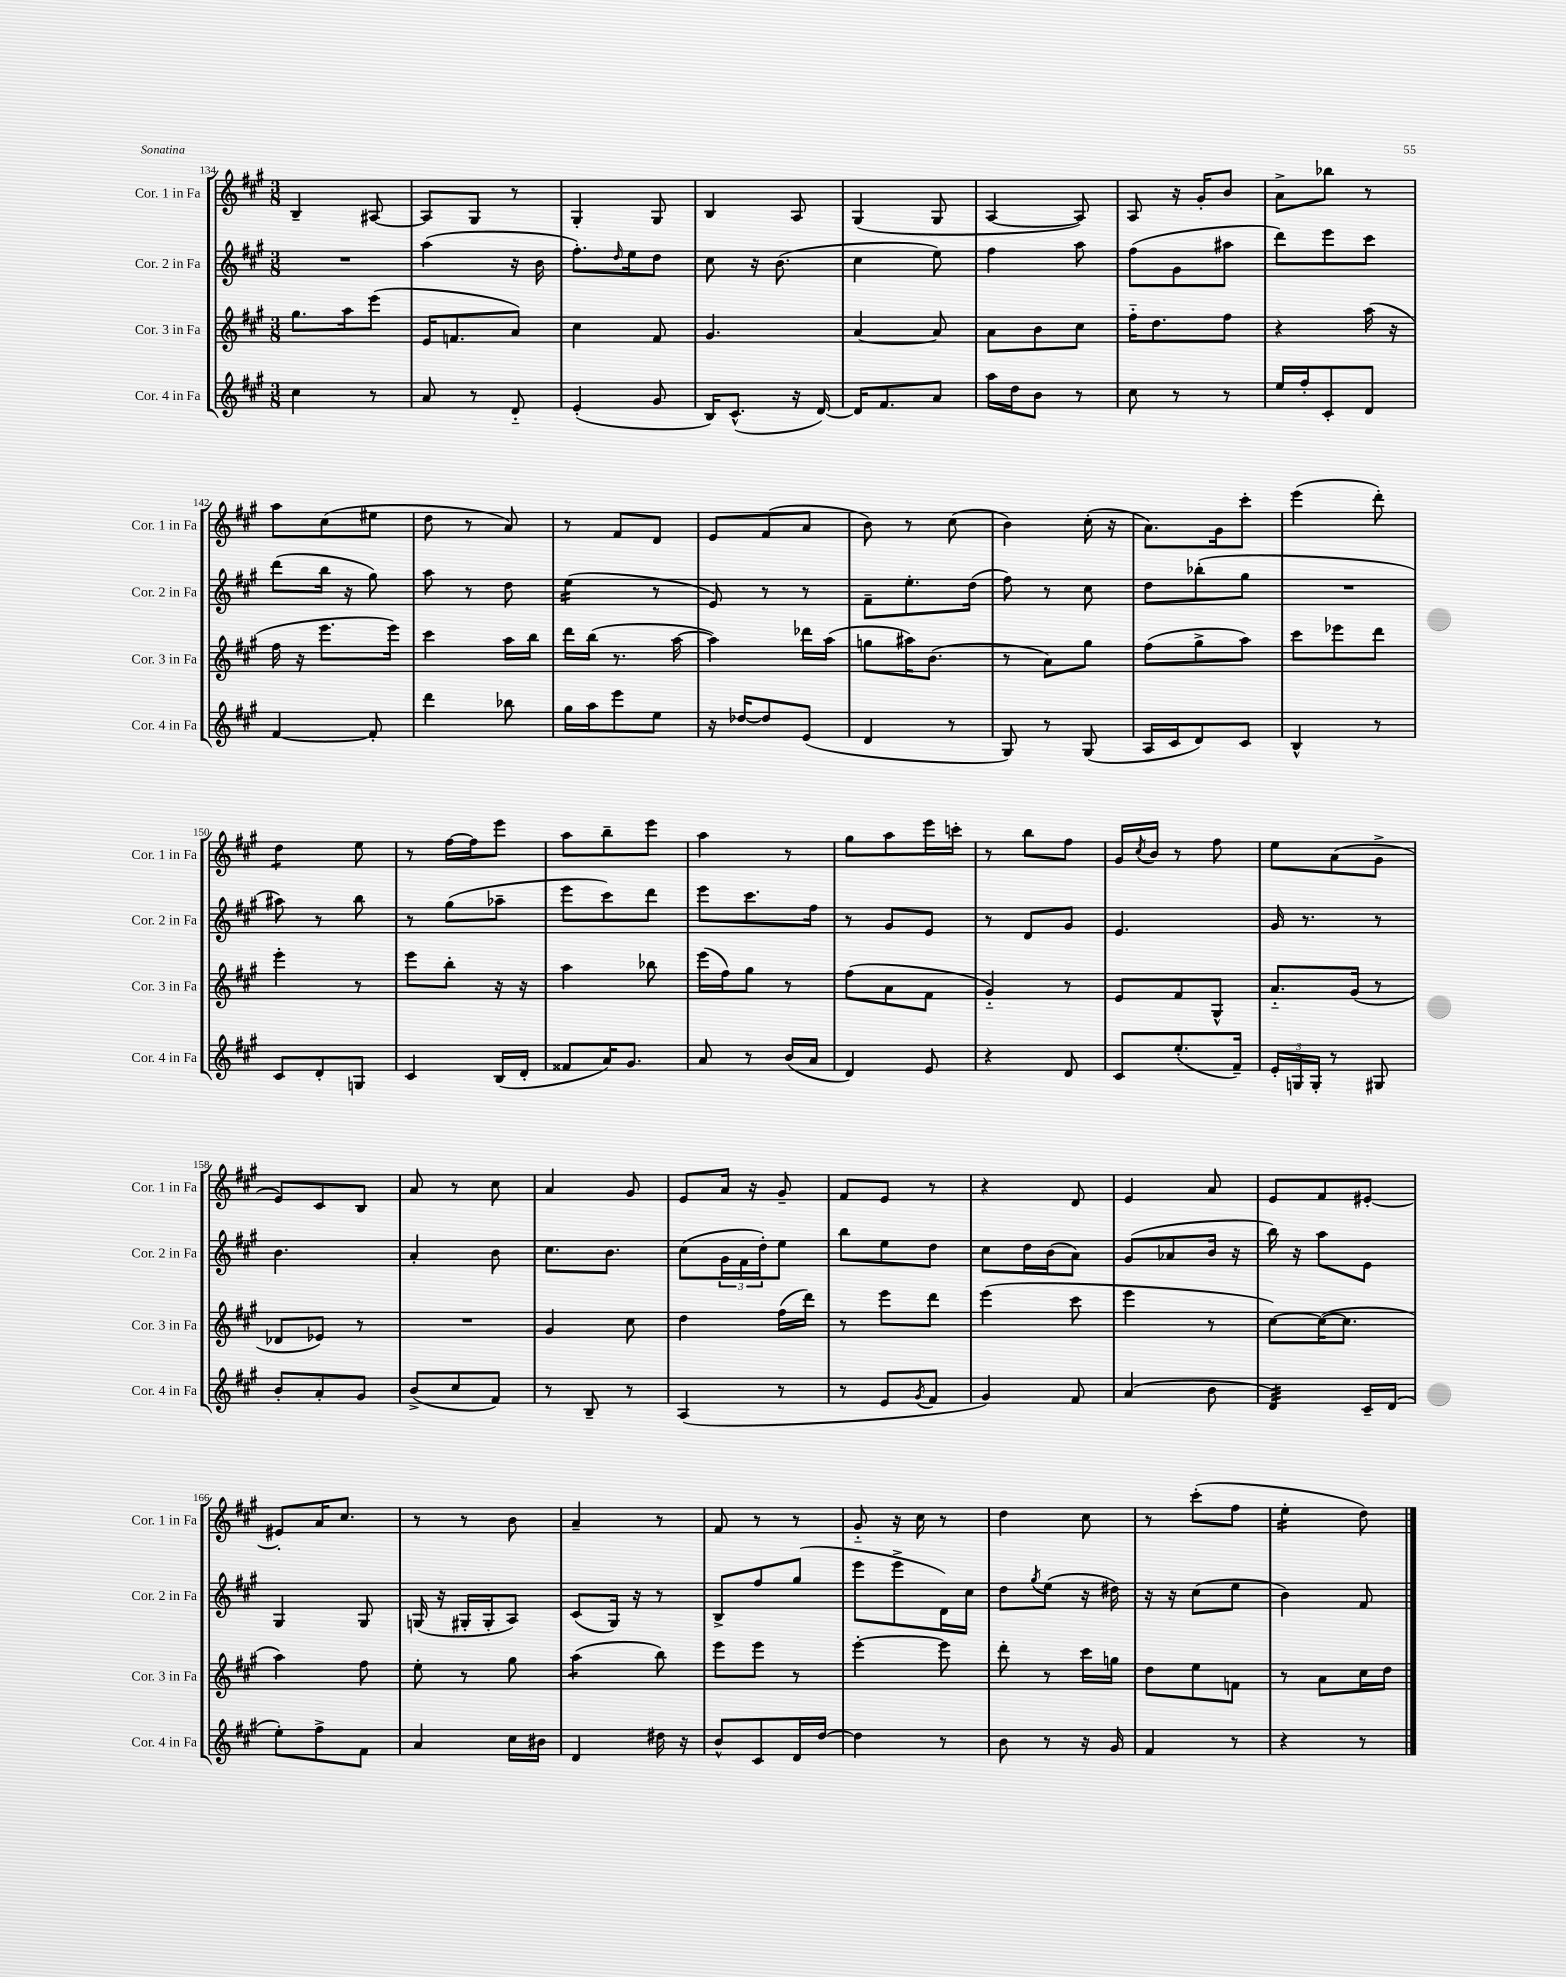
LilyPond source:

<<
\new StaffGroup <<
\new Staff = "s0" \with { instrumentName = "Cor. 1 in Fa" shortInstrumentName = "Cor. 1 in Fa" } {
    \clef treble \key a \major \numericTimeSignature \time 3/8
    b4-- ais8~ |
    ais8 gis8 r8 |
    gis4-. gis8 |
    b4 a8 |
    gis4( gis8 |
    a4~ a8) |
    a8 r16 gis'16-. b'8 |
    a'8-> bes''8 r8 |
    a''8 cis''8( eis''8 |
    d''8 r8 a'8) |
    r8 fis'8 d'8 |
    e'8 fis'8( a'8 |
    b'8) r8 cis''8( |
    b'4) cis''16-.( r16 |
    a'8.) gis'16 cis'''8-. |
    e'''4( d'''8-.) |
    d''4:8 e''8 |
    r8 fis''16~ fis''16 e'''8 |
    a''8 b''8-- e'''8 |
    a''4 r8 |
    gis''8 a''8 e'''16 c'''16-. |
    r8 b''8 fis''8 |
    gis'16 \acciaccatura { cis''8 } b'16 r8 fis''8 |
    e''8 a'8( gis'8-> |
    e'8) cis'8 b8 |
    a'8 r8 cis''8 |
    a'4 gis'8 |
    e'8 a'16 r16 gis'8-- |
    fis'8 e'8 r8 |
    r4 d'8 |
    e'4 a'8 |
    e'8 fis'8 eis'8~-. |
    eis'8-. a'16 cis''8. |
    r8 r8 b'8 |
    a'4-- r8 |
    fis'8 r8 r8 |
    gis'8-_ r16 cis''16 r8 |
    d''4 cis''8 |
    r8 cis'''8-.( fis''8 |
    e''4:16-. d''8) \bar "|." |
}
\new Staff = "s1" \with { instrumentName = "Cor. 2 in Fa" shortInstrumentName = "Cor. 2 in Fa" } {
    \clef treble \key a \major \numericTimeSignature \time 3/8
    R4. |
    a''4( r16 b'16 |
    fis''8.-.) \grace { d''16 } e''16 d''8 |
    cis''8 r16 b'8.( |
    cis''4 e''8) |
    fis''4 a''8 |
    fis''8( gis'8 ais''8 |
    d'''8) e'''8 cis'''8 |
    d'''8( b''16 r16 gis''8) |
    a''8 r8 d''8 |
    e''4:16( r8 |
    e'8) r8 r8 |
    fis'8-- e''8.-. d''16( |
    fis''8) r8 cis''8 |
    d''8 bes''8-.( gis''8 |
    R4. |
    ais''8) r8 b''8 |
    r8 gis''8( aes''8-- |
    e'''8 cis'''8) d'''8 |
    e'''8 cis'''8. fis''16 |
    r8 gis'8 e'8 |
    r8 d'8 gis'8 |
    e'4. |
    gis'16 r8. r8 |
    b'4. |
    a'4-. b'8 |
    cis''8. b'8. |
    cis''8( \tuplet 3/2 { gis'16 fis'16 d''16-.) } e''8 |
    b''8 e''8 d''8 |
    cis''8 d''16 b'16( a'8) |
    gis'8( aes'8 b'16 r16 |
    b''16) r16 a''8 e'8 |
    gis4 gis8 |
    g16( r16 gis16-. gis16-. a8) |
    cis'8( gis16) r16 r8 |
    b8-> fis''8 gis''8( |
    e'''8 e'''8-> d'16) cis''16 |
    d''8 \acciaccatura { gis''8 } e''8( r16 dis''16) |
    r16 r16 cis''8( e''8 |
    b'4) fis'8 \bar "|." |
}
\new Staff = "s2" \with { instrumentName = "Cor. 3 in Fa" shortInstrumentName = "Cor. 3 in Fa" } {
    \clef treble \key a \major \numericTimeSignature \time 3/8
    gis''8. a''16 e'''8( |
    e'16 f'8. a'8) |
    cis''4 fis'8 |
    gis'4. |
    a'4~ a'8 |
    a'8 b'8 cis''8 |
    fis''16-_ d''8. fis''8 |
    r4 a''16( r16 |
    fis''16 r16 e'''8. e'''16) |
    cis'''4 a''16 b''16 |
    d'''16 b''16( r8. a''16~ |
    a''4) des'''16 a''16( |
    g''8 ais''16) b'8.( |
    r8 a'8) gis''8 |
    fis''8( gis''8-> a''8) |
    cis'''8 ees'''8 d'''8 |
    e'''4-. r8 |
    e'''8 b''8-. r16 r16 |
    a''4 bes''8 |
    e'''16( fis''16) gis''8 r8 |
    fis''8( a'8 fis'8 |
    gis'4-_) r8 |
    e'8 fis'8 gis8-^ |
    a'8.-_ gis'16( r8 |
    des'8 ees'8) r8 |
    R4. |
    gis'4 cis''8 |
    d''4 fis''16( d'''16) |
    r8 e'''8 d'''8 |
    e'''4( cis'''8 |
    e'''4 r8 |
    cis''8~) cis''16~( cis''8. |
    a''4) fis''8 |
    e''8-. r8 gis''8 |
    a''4:8( b''8) |
    e'''8 e'''8 r8 |
    e'''4~-. e'''8 |
    d'''8-. r8 cis'''16 g''16 |
    d''8 e''8 f'8 |
    r8 a'8 cis''16 d''16 \bar "|." |
}
\new Staff = "s3" \with { instrumentName = "Cor. 4 in Fa" shortInstrumentName = "Cor. 4 in Fa" } {
    \clef treble \key a \major \numericTimeSignature \time 3/8
    cis''4 r8 |
    a'8 r8 d'8-_ |
    e'4-.( gis'8 |
    b16) cis'8.-^( r16 d'16~) |
    d'16 fis'8. a'8 |
    a''16 d''16 b'8 r8 |
    cis''8 r8 r8 |
    e''16 fis''16-. cis'8-. d'8 |
    fis'4~ fis'8-. |
    d'''4 bes''8 |
    gis''16 a''16 e'''8 e''8 |
    r16 des''16~ des''8 e'8( |
    d'4 r8 |
    gis8) r8 gis8( |
    a16 cis'16 d'8) cis'8 |
    b4-^ r8 |
    cis'8 d'8-. g8 |
    cis'4 b16( d'16-. |
    fisis'8 a'16) gis'8. |
    a'8 r8 b'16( a'16 |
    d'4) e'8 |
    r4 d'8 |
    cis'8 e''8.-.( fis'16--) |
    \tuplet 3/2 { e'16-. g16 g16-. } r8 gis8 |
    b'8-. a'8-. gis'8 |
    b'8->( cis''8 fis'8) |
    r8 b8-- r8 |
    a4( r8 |
    r8 e'8 \acciaccatura { gis'8 } fis'8 |
    gis'4) fis'8 |
    a'4( b'8 |
    d'4:32) cis'16-- d'16( |
    e''8-.) fis''8-> fis'8 |
    a'4 cis''16 bis'16 |
    d'4 dis''16 r16 |
    b'8-^ cis'8 d'16 d''16~ |
    d''4 r8 |
    b'8 r8 r16 gis'16 |
    fis'4 r8 |
    r4 r8 \bar "|." |
}
>>
>>
\layout { \context { \Score currentBarNumber = #134 } }
